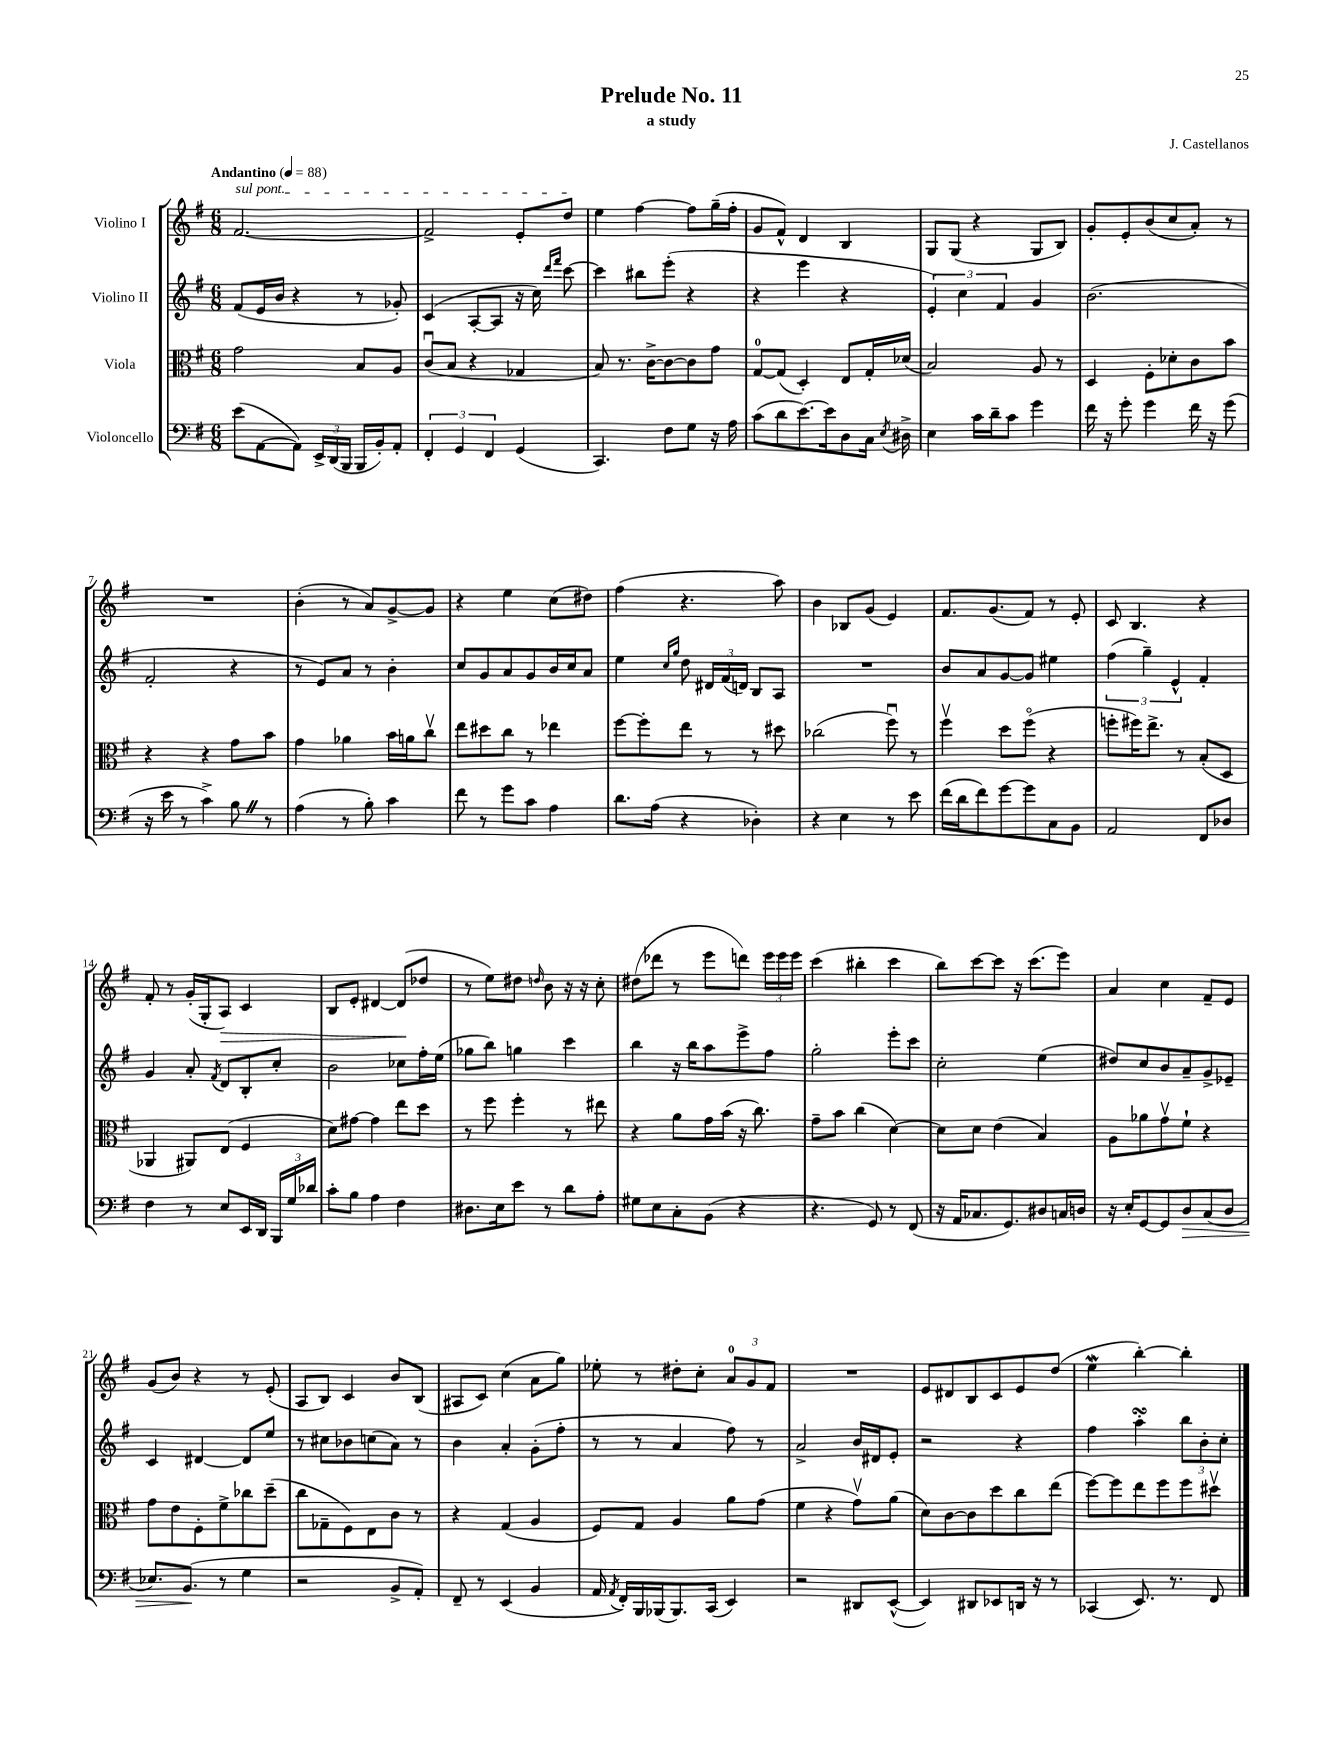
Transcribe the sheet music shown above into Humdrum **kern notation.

**kern	**kern	**kern	**kern
*staff4	*staff3	*staff2	*staff1
*clefF4	*clefC3	*clefG2	*clefG2
*k[f#]	*k[f#]	*k[f#]	*k[f#]
*M6/8	*M6/8	*M6/8	*M6/8
*MM88	*MM88	*MM88	*MM88
(8e\L	2g\	(8f#/L	[2.f#/
[8AA\	.	16e/L	.
.	.	16b/JJ	.
8AA\]J)	.	4r	.
24EE^/LL	.	.	.
(24DD/	.	.	.
24BBB/JJ	.	.	.
16BBB/LL	8B/L	8r	.
16BB'/J)	.	.	.
8AA'/J	8A/J	8g-'/)	.
=	=	=	=
6FF#'/	(8cu/L	(4c/	2f#^/]
.	8B/J	.	.
6GG/	.	.	.
.	4r	[8A'/L	.
6FF#/	.	.	.
.	.	8A/]J	.
(4GG/	4G-/	16r	8e'/L
.	.	16cc\)	.
.	.	16qqddd/LL	.
.	.	16qqfff#/JJ	.
.	.	[8ccc\	8dd/J
=	=	=	=
4.CC/)	8B/)	4ccc\]	4ee\
.	8.r	.	.
.	.	8bb#\L	[4ff#\
.	[16c^\LK	.	.
8F#\L	8c\_	(8eee'\J	.
8G\J	8c\]	4r	8ff#\]L
16r	8g\J	.	(16gg~\L
16A\	.	.	16ff#'\JJ
=	=	=	=
(8c\L	[8G/L	4r	8g/L
8d\	(8G/]J	.	8f#^^/J)
[8.e\)	4D'/)	4eee\	4d/
16e\]k	.	.	.
8D\	8E/L	4r	4B/
16C\Jk	16G'/L	.	.
8qE/	.	.	.
16D#^\	(16d-/JJ	.	.
=	=	=	=
4E\	2B/)	6e'/)	8G/L
.	.	.	(8G/J
.	.	6cc\	.
16c\LL	.	.	4r
16d~\J	.	.	.
.	.	6f#/	.
8c\J	.	.	.
4g\	8A/	4g/	8G/L
.	8r	.	8B/J)
=	=	=	=
16f#\	4D/	(2.b\	8g'/L
16r	.	.	.
8g'\	.	.	8e'/
4g\	8F#'\L	.	(8b/
.	8d-'\	.	8cc/
16f#\	8c\	.	8a'/J)
16r	.	.	.
(8g\	8b\J	.	8r
=	=	=	=
16r	4r	2f#'/	2.r
16e\	.	.	.
8r	.	.	.
4c^\)	4r	.	.
8B\	8g\L	4r	.
8r	8b\J	.	.
=	=	=	=
(4A\	4g\	8r	(4b'\
.	.	8e/L)	.
8r	4a-\	8a/J	8r
8B'\)	.	8r	8a/L)
4c\	16b\LL	4b'\	[8g^/
.	16a\J	.	.
.	8ccv\J	.	8g/]J
=	=	=	=
8f#\	8ee\L	8cc/L	4r
8r	8dd#\	8g/	.
8g\L	8cc\J	8a/	4ee\
8c\J	8r	8g/	.
4A\	4ee-\	16b/L	(8cc\L
.	.	16cc/J	.
.	.	8a/J	8dd#\J)
=	=	=	=
8.d\L	[8ff#\L	4ee\	(4ff#\
.	8ff#'\]	.	.
(16A\Jk	.	.	.
.	.	16qqcc/LL	.
.	.	16qqgg/JJ	.
4r	8ee\J	8dd\	4.r
.	8r	24d#/LL	.
.	.	(24f#/	.
.	.	24d/JJ)	.
4D-'\)	8r	8B/L	.
.	8dd#\	8A/J	8aa\)
=	=	=	=
4r	(2cc-\	2.r	4b\
4E\	.	.	8B-/L
.	.	.	(8g/J
8r	8ff#u\)	.	4e/)
8e\	8r	.	.
=	=	=	=
(16f#\LL	4ff#v\	8b/L	8.f#/L
16d\J	.	.	.
8f#\)	.	8a/	.
.	.	.	(8.g/
[8g\	8dd\L	[8g/	.
8g\]	(8ff#o\J	8g/]J	8f#/J)
8C\	4r	4ee#\	8r
8BB\J	.	.	8e'/
=	=	=	=
2AA/	8ff'\L	(6ff#\	8c/
.	16ff#\K)	.	4.B/
.	.	6gg~\)	.
.	8.ee^\J	.	.
.	.	6e^^/	.
.	8r	.	.
8FF#/L	(8B'/L	4f#'/	4r
8D-/J	8D/J	.	.
=	=	=	=
4F#\	4AA-/	4g/	8f#'/
.	.	.	8r
8r	8AA#/L)	8a'/	(16g'/LL
.	.	.	16G'/J
.	.	8qf#/	.
8E/L	(8E/J	8d/L	8A/J)
16EE/L	4F#/	8B'/	4c/
16DD/JJ	.	.	.
24BBB/LL	.	8cc'/J	.
24G/	.	.	.
24d-/JJ	.	.	.
=	=	=	=
8c'\L	8d\L)	2b\	8B/L
8B\J	[8g#\J	.	8e'/J
4A\	4g#\]	.	[4d#/
4F#\	8ee\L	8cc-\L	(8d#/]L
.	8dd\J	16ff#'\L	8dd-/J
.	.	(16ee\JJ	.
=	=	=	=
8.D#\L	8r	8gg-\L	8r
.	8ff#\	8bb\J)	8ee\L)
16E\k	.	.	.
8e\J	4ff#'\	4gg\	8dd#\J
.	.	.	16qqdd/
8r	.	.	8b\
8d\L	8r	4ccc\	16r
.	.	.	16r
8A'\J	8ee#\	.	8cc'\
=	=	=	=
8G#\L	4r	4bb\	(8dd#\L
8E\	.	.	8ddd-\J
8C'\	8a\L	16r	8r
.	.	16bb\LK	.
(8BB\J	16g\L	8aa\	8eee\L
.	(16b\JJ	.	.
4r	16r	8eee^\	8ddd\J)
.	8.cc\)	.	.
.	.	8ff#\J	24eee\LL
.	.	.	24eee\
.	.	.	24eee\JJ
=	=	=	=
4.r	8g~\L	2gg'\	(4ccc\
.	8b\J	.	.
.	(4cc\	.	4bb#'\
8GG/)	.	.	.
8r	[4d\)	8eee'\L	4ccc\
(8FF#/	.	8ccc\J	.
=	=	=	=
16r	8d\]L	2cc'\	8bb\L)
16AA/LK	.	.	.
8.C-/	8d\J	.	[8ccc\
.	(4e\	.	8ccc\]J
8.GG/)	.	.	.
.	.	.	16r
.	.	.	(8.ccc\L
8D#/	4B/)	(4ee\	.
16C/L	.	.	8eee\J)
16D/JJ	.	.	.
=	=	=	=
16r	8A\L	8dd#/L)	4a/
16E'/LK	.	.	.
[8GG/	8a-\	8cc/	.
8GG/]	8gv\	8b/	4cc\
8D/	8f#`\J	8a~/	.
(8C/	4r	8g^/	8f#~/L
8D/J	.	8e-~/J	8e/J
=	=	=	=
8.E-/L)	8g\L	4c/	(8g/L
.	8e\	.	8b/J)
(8.BB/J	.	.	.
.	8F#'\	[4d#/	4r
8r	8f#^\	.	.
4G\	8cc-\	8d#/]L	8r
.	(8dd~\J	8ee/J	(8e'/
=	=	=	=
2r	8cc\L	8r	8A/L
.	8G-~\	8cc#\L	8B/J)
.	8F#\)	8b-\	4c/
.	8E\	(8cc\	.
8BB^/L	8c\J	8a\J)	8b/L
8AA'/J)	8r	8r	(8B/J
=	=	=	=
8FF#~/	4r	4b\	8A#/L
8r	.	.	8c/J)
(4EE/	(4G/	4a'/	(4cc\
4BB/	4A/	(8g'\L	8a\L
.	.	8ff#'\J	8gg\J)
=	=	=	=
16AA/	8F#/L)	8r	8ee-'\
8qAA/	.	.	.
16FF#'/LL)	.	.	.
16BBB/	8G/J	8r	8r
(16BBB-/J	.	.	.
8.BBB-/)	4A/	4a/	8dd#'\L
.	.	.	8cc'\J
(16CC/Jk	.	.	.
4EE/)	8a\L	8ff#\)	12a/L
.	.	.	12g/
.	(8g\J	8r	.
.	.	.	12f#/J
=	=	=	=
2r	4f#\	2a^/	2.r
.	4r	.	.
8DD#/L	8gv\L)	16b/LL	.
.	.	16d#/J	.
([8EE^^/J	(8a\J	8e'/J	.
=	=	=	=
4EE/])	8d\L)	2r	8e/L
.	[8c\	.	8d#/
8DD#/L	8c\]	.	8B/
8EE-/	8dd\	.	8c/
16DD/Jk	8cc\	4r	8e/
16r	.	.	.
8r	(8ee\J	.	(8dd/J
=	=	=	=
(4CC-/	[8ff#\L)	4ff#\	4ee\
.	8ff#\]	.	.
8.EE/)	8ee\	4aa'\	[4bb'\)
.	8ff#\	.	.
8.r	.	.	.
.	8ff#\	12bb\L	4bb'\]
.	.	12b'\	.
8FF#/	8dd#v\J	.	.
.	.	12cc'\J	.
==	==	==	==
*-	*-	*-	*-
